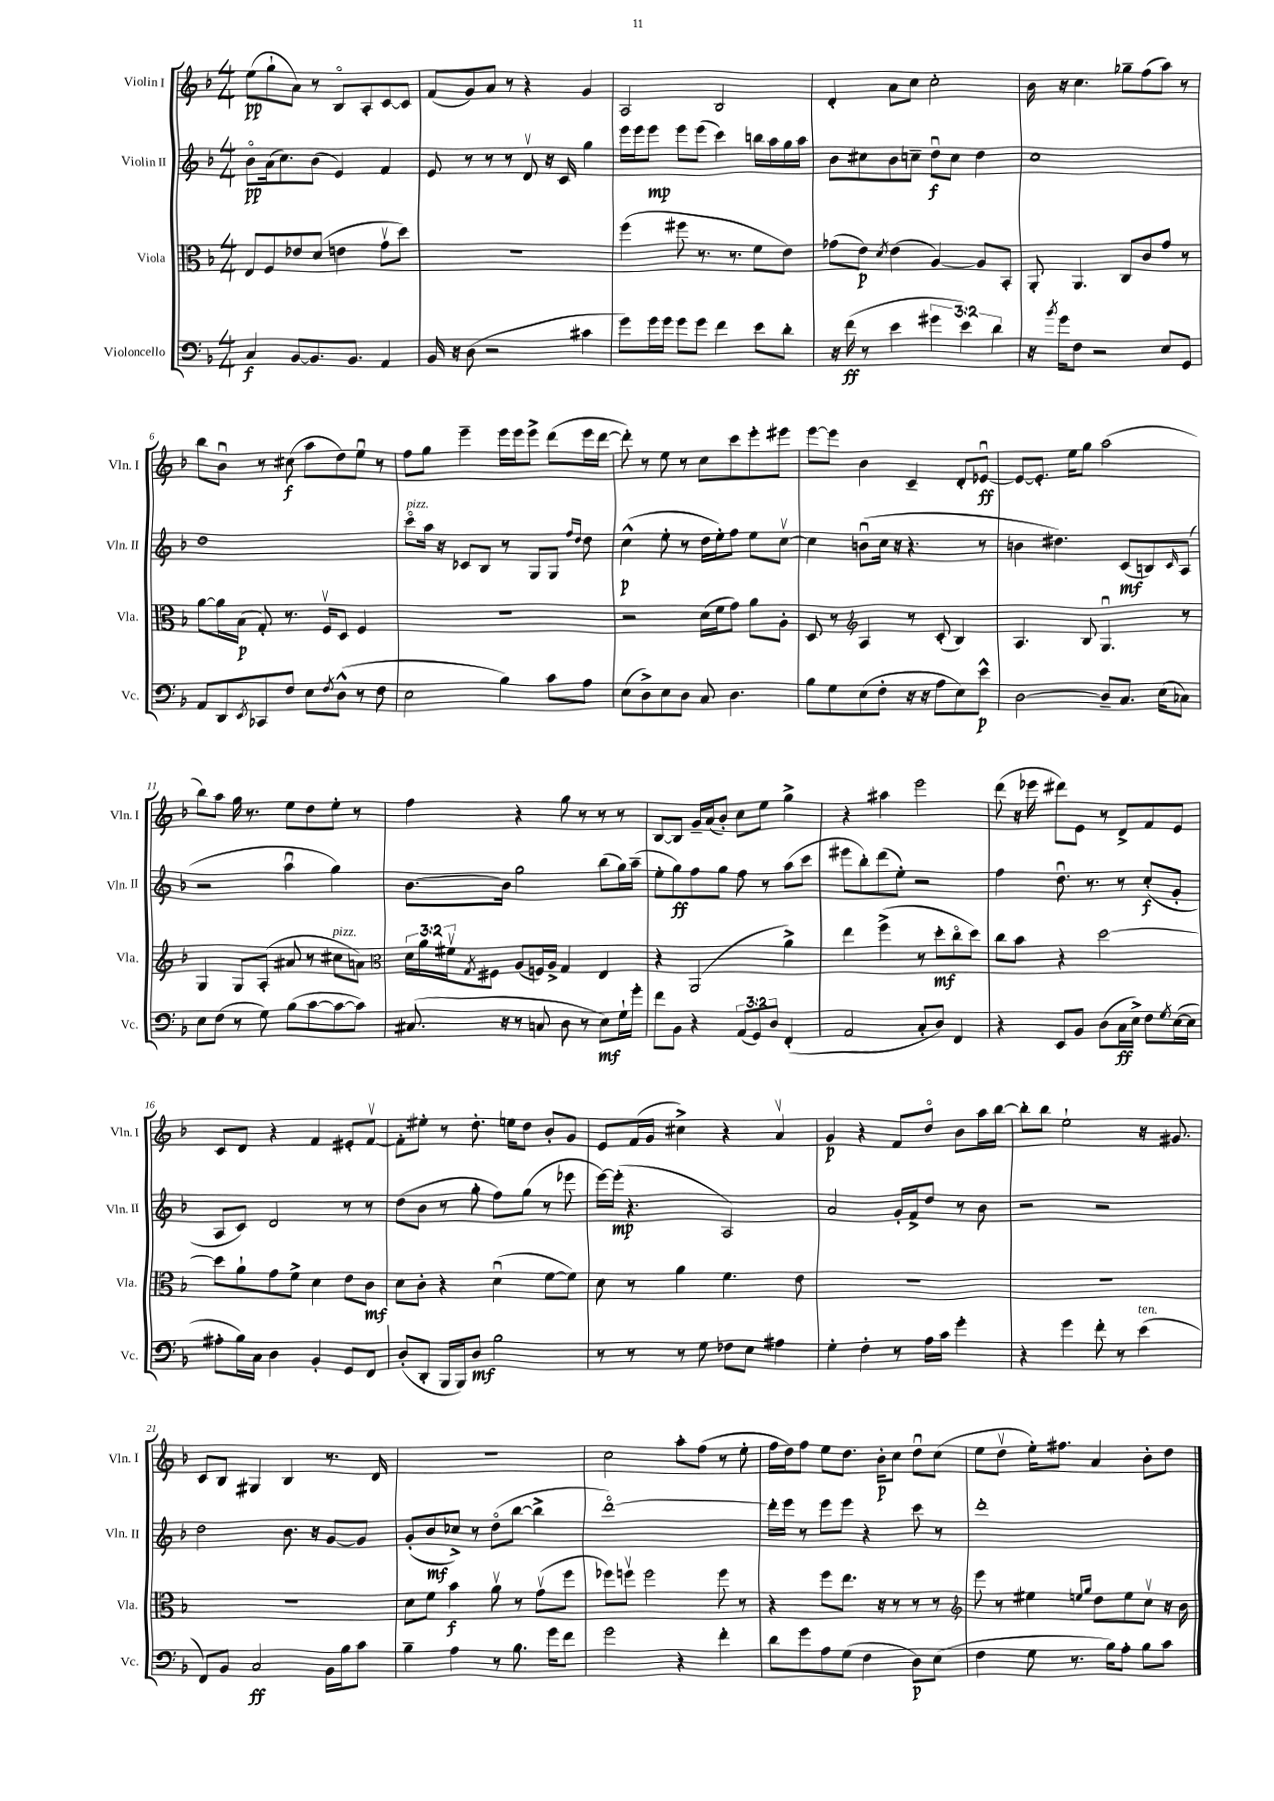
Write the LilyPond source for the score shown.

<<
\new StaffGroup <<
\new Staff = "s0" \with { instrumentName = "Violin I" shortInstrumentName = "Vln. I" } {
    \clef treble \key f \major \numericTimeSignature \time 4/4
    e''8\pp( g''8-! a'8) r8 bes8\flageolet a8-. c'8~ c'8 |
    f'8( g'8) a'8 r8 r4 g'4 |
    a2 bes2 |
    d'4-. a'8 c''8 c''2-. |
    bes'16 r16 c''4. ges''8-- f''8( a''8) r8 |
    bes''8 bes'8\downbow r8 cis''8\f( a''8 d''8) e''8\downbow r8 |
    f''8 g''8 e'''4-- e'''16 e'''16 e'''8-> d'''8( e'''16 d'''16~ |
    d'''8-.) r8 e''8 r8 c''8 c'''8 e'''8-. eis'''8 |
    e'''8~ e'''8 bes'4 c'4-- d'8-. ees'8~\downbow\ff |
    ees'8~ ees'8.-. e''16 g''8 a''2( |
    bes''8) a''8 g''16 r8. e''8 d''8 e''8-. r8 |
    f''4 r4 g''8 r8 r8 r8 |
    bes8~ bes8 g'16-- a'16( bes'8-.) c''8 e''8 g''4-> |
    r4 ais''4 e'''2 |
    d'''8( r16 ees'''16 dis'''8) e'8 r8 d'8-> f'8 e'8 |
    c'8 d'8 r4 f'4 eis'8-. f'8~\upbow |
    f'8-. eis''8-. r8 d''8.-. e''16 d''8 bes'8-. g'8 |
    e'8 f'16( g'16 cis''4->) r4 a'4\upbow |
    g'4\p r4 f'8 d''8\flageolet bes'8 a''16 bes''16~ |
    bes''8-. bes''8 e''2-! r16 gis'8. |
    c'8 bes8 gis4 bes4 r8. d'16 |
    R1 |
    c''2 a''8-. f''8( r8 e''8-. |
    f''16 d''16) f''8 e''8 d''8. bes'16-.\p c''8 d''8\downbow c''8( |
    e''8 d''8\upbow e''16-.) fis''8. a'4 bes'8-. d''8 \bar "|." |
}
\new Staff = "s1" \with { instrumentName = "Violin II" shortInstrumentName = "Vln. II" } {
    \clef treble \key f \major \numericTimeSignature \time 4/4
    bes'8\flageolet\pp a'16( c''8.) bes'8( e'4) f'4 |
    e'8 r8 r8 r8 d'8\upbow r16 c'16 g''4 |
    e'''16 e'''16 e'''8\mp e'''8 e'''8( c'''4) b''16 a''16 g''16 a''16 |
    bes'8 cis''8 bes'8 c''8-- d''8\downbow\f c''8 d''4 |
    c''1 |
    d''1 |
    c'''8\flageolet^\markup { \italic "pizz." } a''16 r16 ces'8 bes8 r8 g8 g8 \grace { f''16 d''16 } d''8 |
    c''4-^\p( e''8-. r8 d''16 e''16-.) f''8 e''8 c''8~\upbow |
    c''4 b'8\downbow( c''16 r16 r4. r8 |
    b'4 dis''4.) c'8\mf( b8) \grace { c'16 } a8( |
    r2 a''4\downbow g''4) |
    bes'8.~ bes'16 g''2 bes''8( g''16) a''16--( |
    e''8-. g''8\ff) f''8 g''8 f''8 r8 a''8( c'''8 |
    eis'''8 bes''8-.) d'''8( e''8-.) r2 |
    f''4 d''8.\downbow r8. r8 c''8-.\f( g'8-. |
    a8 c'8) d'2 r8 r8 |
    d''8( bes'8 r8 g''8-. f''8) g''8( r8 ees'''8 |
    e'''16~) e'''16-.\mp( r4. a2) |
    a'2 g'16-. f'16-> d''8 r8 bes'8 |
    r2 r2 |
    d''2 bes'8. r16 g'8~ g'8 |
    g'8-.( bes'8\mf ces''8->) r8 d''8\flageolet( bes''8~ bes''4-> |
    d'''1~\flageolet) |
    d'''16-. e'''16 r8 e'''8 e'''8 r4 c'''8 r8 |
    d'''1-. \bar "|." |
}
\new Staff = "s2" \with { instrumentName = "Viola" shortInstrumentName = "Vla." } {
    \clef alto \key f \major \numericTimeSignature \time 4/4 \override Staff.TupletNumber.text = #tuplet-number::calc-fraction-text
    e8 f8 ees'8 d'8( e'4 g'8\upbow d''8) |
    R1 |
    f''4( fis''8 r8. r8. f'8 e'8) |
    ges'8( e'8\p) \acciaccatura { d'8 } e'4( a4~) a8 bes,8-. |
    a,8-. a,4. c8 c'8 g'8 r8 |
    a'8~ a'16 bes16\p( g8-.) r8. f16\upbow d8 f4 |
    r1 |
    r2 d'16( f'16 g'8) a'8 a8-. |
    d8 r8 \clef treble a4 r8 c'8-.( bes4) |
    a4. bes8 g4.\downbow r8 |
    g4 g8 a8-.( ais'8 r8 cis''8^\markup { \italic "pizz." } a'8) |
    \clef alto \tuplet 3/2 { d'16 a'16 fis'16\upbow } \acciaccatura { g8 } fis8 a8( f16) a16-> g4 e4 |
    r4 a,2( a'4->) |
    e''4 f''4->( r8 d''8-.\mf c''8\flageolet d''8) |
    c''8 bes'8 r4 d''2~ |
    d''8 a'8-! g'8 f'8-> d'4 e'8 c'8\mf |
    d'8 c'8-. r4 d'4\downbow( f'8~ f'8) |
    d'8 r8 a'4 f'4. e'8 |
    R1 |
    R1 |
    R1 |
    d'8 f'8 bes'4\f a'8\upbow r8 g'8\upbow( f''8 |
    fes''8) f''8\upbow f''2 f''8 r8 |
    r4 f''8 e''8. r16 r8 r8 r8 |
    \clef treble e'''8 r8 eis''4 \grace { e''16 g''16 } d''8 e''8 c''8\upbow r16 bes'16 \bar "|." |
}
\new Staff = "s3" \with { instrumentName = "Violoncello" shortInstrumentName = "Vc." } {
    \clef bass \key f \major \numericTimeSignature \time 4/4 \override Staff.TupletNumber.text = #tuplet-number::calc-fraction-text
    c4\f bes,8~ bes,8. bes,8. a,4 |
    bes,16 r16 d8( r2 cis'4 |
    g'8) g'16 g'16 g'8 g'8 f'4 e'8 d'8-. |
    r16 f'16\ff( r8 e'4 \tuplet 3/2 { gis'4 e'4) d'4 } |
    r16 \acciaccatura { bes'8 } g'16 f8 r2 e8 g,8 |
    a,8 d,8 \acciaccatura { e,8 } ces,8 f8 e8 \acciaccatura { f8 } d8-^( r8 f8 |
    e2 bes4) c'8 a8 |
    e8( d8->) e8 d8 c8 d4. |
    bes8 g8 e8( f8-. r16 r16 a8 e8) e'8-^\p |
    d2~ d8-- c8. e16( ces8) |
    e8 f8( r8 g8) bes8( c'8~ c'8~ c'8) |
    cis8.( r16 r8 c8 d8 r8 e8\mf) g16-! g'16-. |
    f'8 bes,8 r4 \tuplet 3/2 { a,8( g,8) d8 } f,4-.( |
    a,2 c8-. d8) f,4 |
    r4 e,8 bes,8 d8( c16\ff e16->) f8 \acciaccatura { g8 } e16~( e16 |
    ais8-. bes16) c16 d4 bes,4-. g,8 f,8 |
    d8-.( d,8-. bes,,16 bes,,16) d8\mf bes2 |
    r8 r8 r8 g8 fes8 e8 ais4 |
    g4-. f4-. r8 a16 c'16 g'4-. |
    r4 g'4 f'8-. r8 e'4^\markup { \italic "ten." }( |
    f,8) bes,8 c2\ff bes,16 bes16 c'8 |
    bes4-- a4 r8 bes8. g'16 f'8 |
    g'2 r4 f'4-. |
    d'8 g'8 a8 g8( f4 d8\p) e8( |
    f4 g8 r8. bes16) a8-. bes8 c'8 \bar "|." |
}
>>
>>
